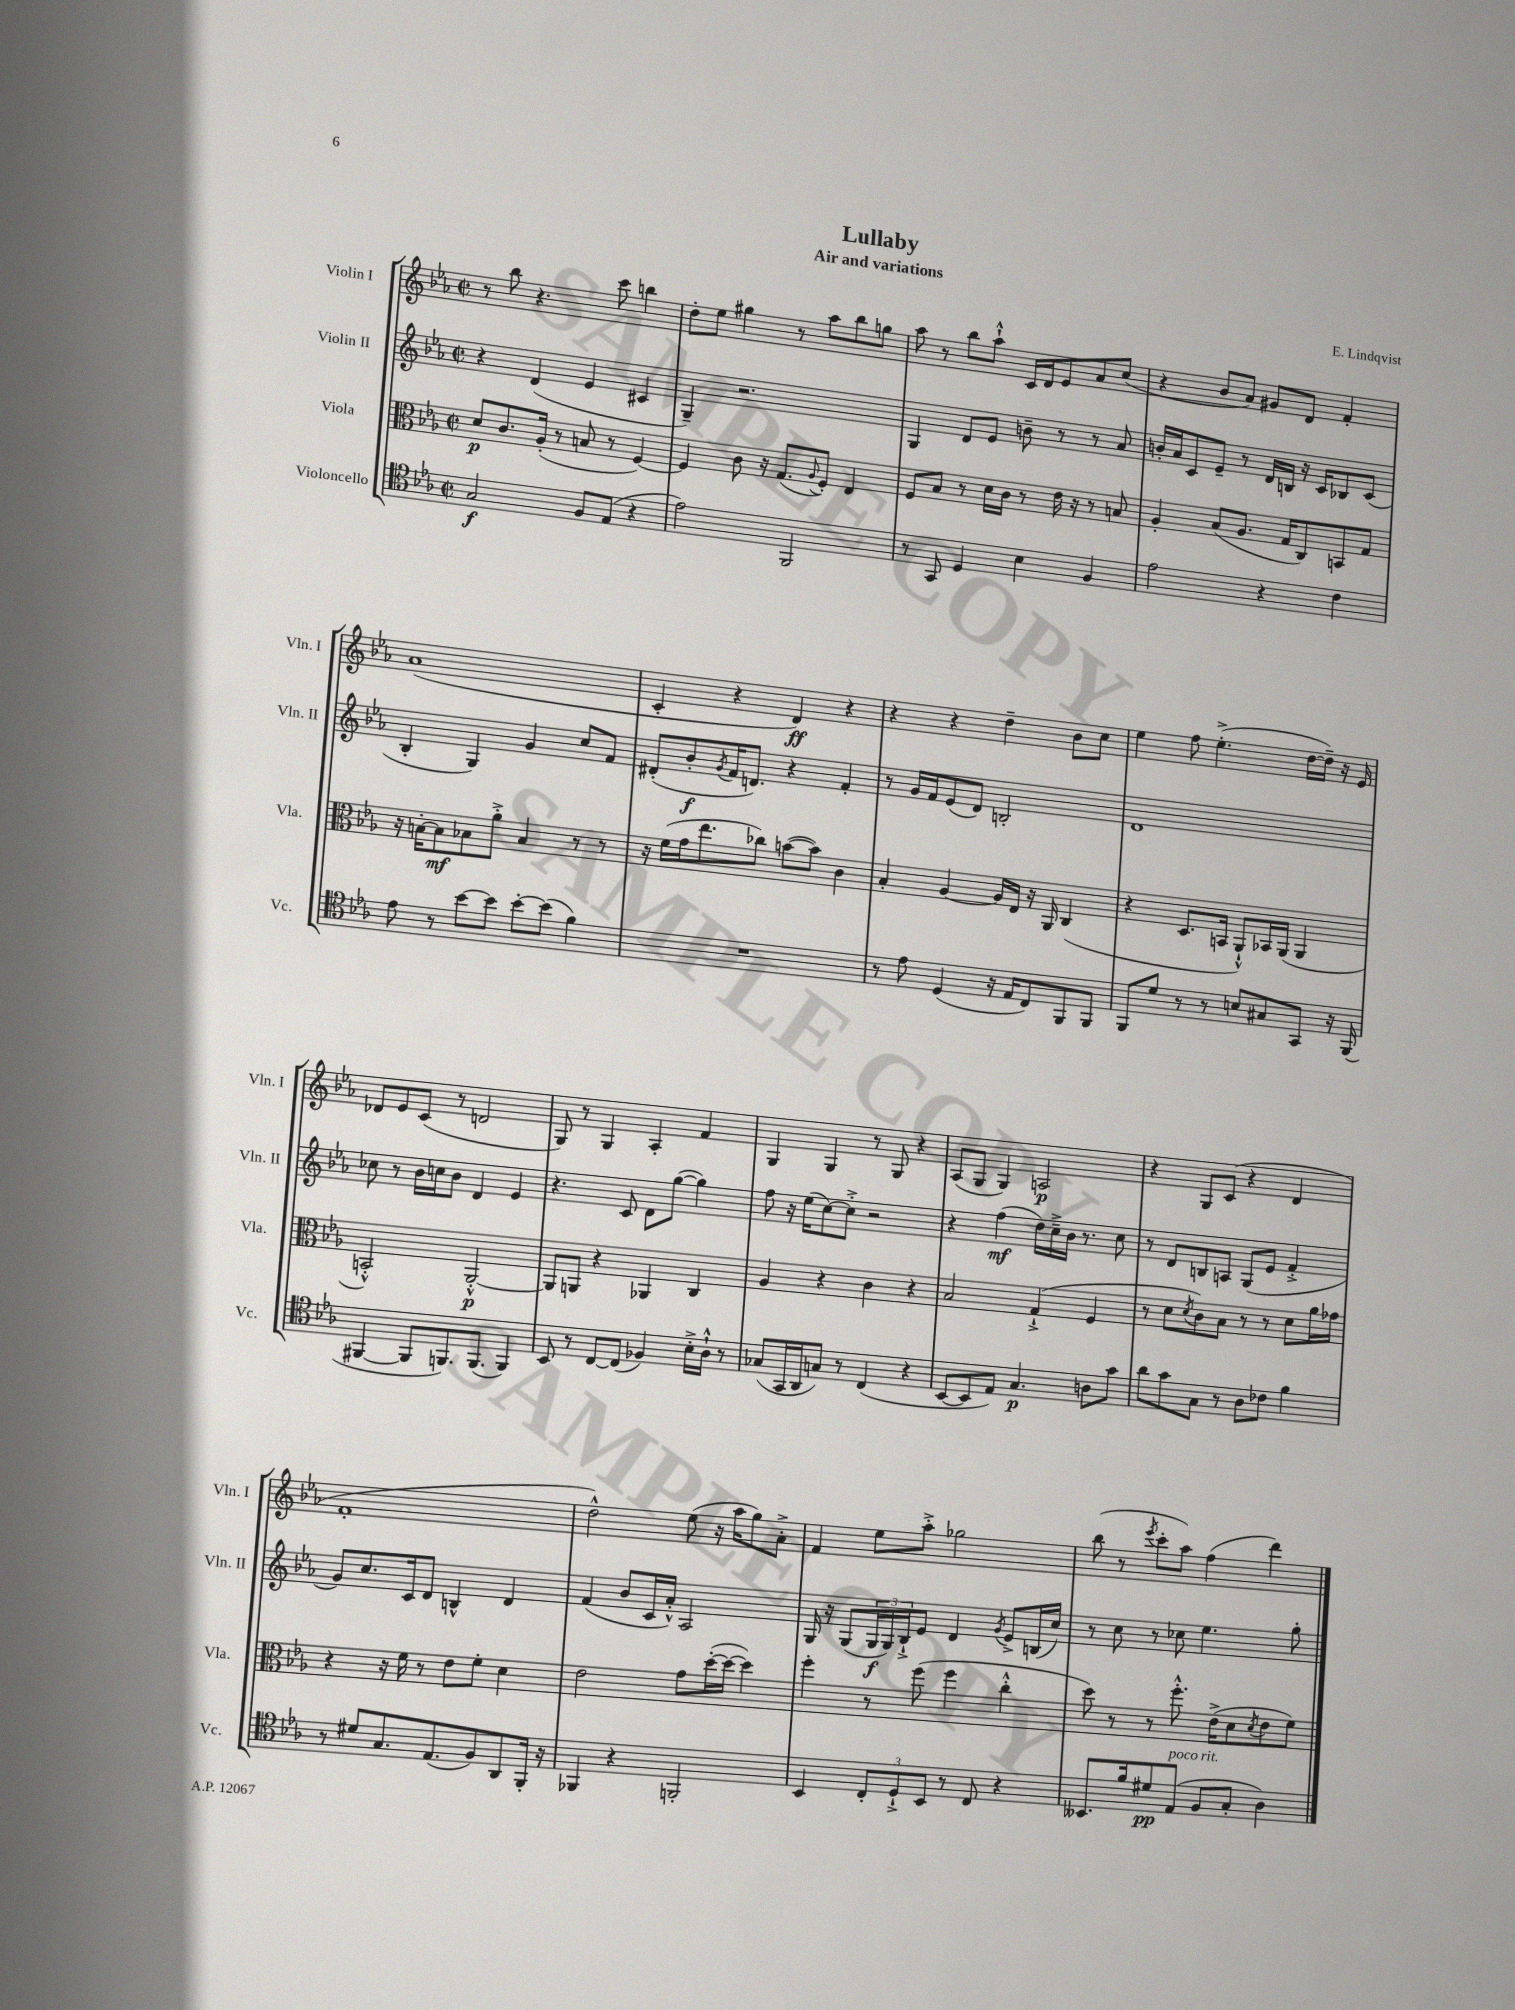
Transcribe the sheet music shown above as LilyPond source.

\header { title = "Lullaby" composer = "E. Lindqvist" subtitle = "Air and variations" }
<<
\new StaffGroup <<
\new Staff = "s0" \with { instrumentName = "Violin I" shortInstrumentName = "Vln. I" } {
    \clef treble \key ees \major \defaultTimeSignature \time 2/2
    r8 bes''8 r4. c'''8 b''4 |
    d''8-. ees''8 gis''4 r8 aes''8 bes''8 g''8 |
    aes''8 r8 bes''8 aes''8-!-^ c'16 d'16 ees'8 aes'8 c''8( |
    r4 bes'8 aes'8) gis'8 d'8 f'4-. |
    aes'1( |
    c'4-. r4 d'4\ff) r4 |
    r4 r4 d''4-- bes'8 c''8 |
    ees''4 f''8 ees''4.-.->( d''16~ d''16--) r16 ees'16 |
    des'8 ees'8 c'8( r8 d'2 |
    g8) r8 g4 aes4-. f'4 |
    g4 g4 r8 g8 r4 |
    aes8( g8 g4) a2\p |
    r4 g8 c'8( r4 d'4 |
    f'1-. |
    d''2-^) ees''8( r16 aes''16 g''8) aes'8-.-> |
    f'4 ees''8 aes''8-.-> ges''2 |
    bes''8( r8 \acciaccatura { ees'''8 } c'''8-. aes''8) f''4( d'''4) \bar "|." |
}
\new Staff = "s1" \with { instrumentName = "Violin II" shortInstrumentName = "Vln. II" } {
    \clef treble \key ees \major \defaultTimeSignature \time 2/2
    r4 d'4( ees'4 cis'4 |
    g4--) r2. |
    g4 d'8 ees'8 b'8-- r8 r8 aes'8 |
    b'16-. aes'16 c'8 ees'8-- r8 d'16 b16 r16 c'16 bes8 c'8( |
    bes4-. g4) g'4 c''8 f'8 |
    dis'8-.( bes'8-.\f \acciaccatura { g'8 } f'16 d'8.) r4 f'4-. |
    r8 g'16 f'16 ees'8( d'8) b2-. |
    d'1 |
    ces''8 r8 bes'16 c''16 bes'8 d'4 ees'4 |
    r4. c'8 d'8 g''8~( g''4) |
    f''8 r16 ees''16( c''8~) c''8-.-> r2 |
    r4 f''4\mf( d''16) c''16---> bes'16 r8. c''8 |
    r8 d'8 b8 a8 g8( ees'8 f'4-.-> |
    g'8) c''8. c'16 d'8 b4-^ d'4 |
    f'4( bes'8 c'16 aes'16-.-^) aes2 |
    g16 r16 g8( \tuplet 3/2 { g16\f g16) bes16-!-> } ees'8 d'4 \acciaccatura { g'8 } ees'8-> b16( c''16) |
    r8 c''8 r8 ces''8 ees''4. g''8-. \bar "|." |
}
\new Staff = "s2" \with { instrumentName = "Viola" shortInstrumentName = "Vla." } {
    \clef alto \key ees \major \defaultTimeSignature \time 2/2
    d'8\p c'8. aes16-.( r8 b8 r8 f4~) |
    f4 c'8 r16 g8.( \appoggiatura { aes8 } f8-.) ees4 |
    f8 bes8 r8 d'16 c'16 r8 ees'16 r16 r8 b8 |
    aes4-. bes8( aes8. g16 c8) b,8 g8 |
    r16 b16~-. b8\mf bes8 aes'8-.-> bes4 r8 r8 |
    r16 f'16( g'16 ees''8. ces''8) b'8~( b'8) c'4 |
    bes4-. aes4~ aes16 ees16 r16 aes,16 c4( |
    r4 d8. b,16 aes,8-!-^) bes,16 aes,16( aes,4 |
    b,2-.-^) aes,2~-.-^\p |
    aes,8 a,8 r4 aes,4 c4 |
    aes4 r4 c'4 r4 |
    bes2 g4-!->( f4 |
    r8 d'8 \acciaccatura { d'8 } c'8) bes8 r8 r8 d'8 aes'16 ges'16 |
    r4 r16 f'16 r8 ees'8 f'8-. d'4 |
    ees'2 g'8 d''16~-.( d''16~ d''4) |
    f''4-. r8 f''8( f''4 c''4-.-^ |
    d''8) r8 r8 f''8.-.-^ ees'16->( d'8 \acciaccatura { d'8 } ees'8 f'8) \bar "|." |
}
\new Staff = "s3" \with { instrumentName = "Violoncello" shortInstrumentName = "Vc." } {
    \clef tenor \key ees \major \defaultTimeSignature \time 2/2
    g2\f f8 ees8( r4 |
    ees'2) f,2 |
    r8 g,8 d4 bes4 f4 |
    ees'2 r4 c'4 |
    ees'8 r8 bes'8~ bes'8 bes'8~-. bes'8( f'4) |
    R1 |
    r8 ees'8 d4( r16 ees16 c8) f,8 f,8 |
    f,8 d'8 r8 r8 b8 gis8 g,8 r16 f,16( |
    fis,4~ fis,8 f,8.) f,8.( f,4) |
    bes,8 r8 c8~ c8( fes4) bes16-.-> aes16-!-^ r8 |
    ges8( g,16 aes,16 g8) r8 c4( r4 |
    bes,8~ bes,8 ees8) g4.\p a8 g'8 |
    aes'8 g'8 g8 r8 aes8 ces'8 f'4 |
    r8 dis'8 g8. ees8.( f8) aes,8 f,16-. r16 |
    fes,4 r4 f,2-. |
    bes,4 \tuplet 3/2 { c8-. d8-!-> bes,8 } r8 c8 r4 |
    beses,8. f'16 dis'8\pp ees8^\markup { \italic "poco rit." }( f8 g8-. aes4) \bar "|." |
}
>>
>>
\layout { \context { \Score \remove "Bar_number_engraver" } }
